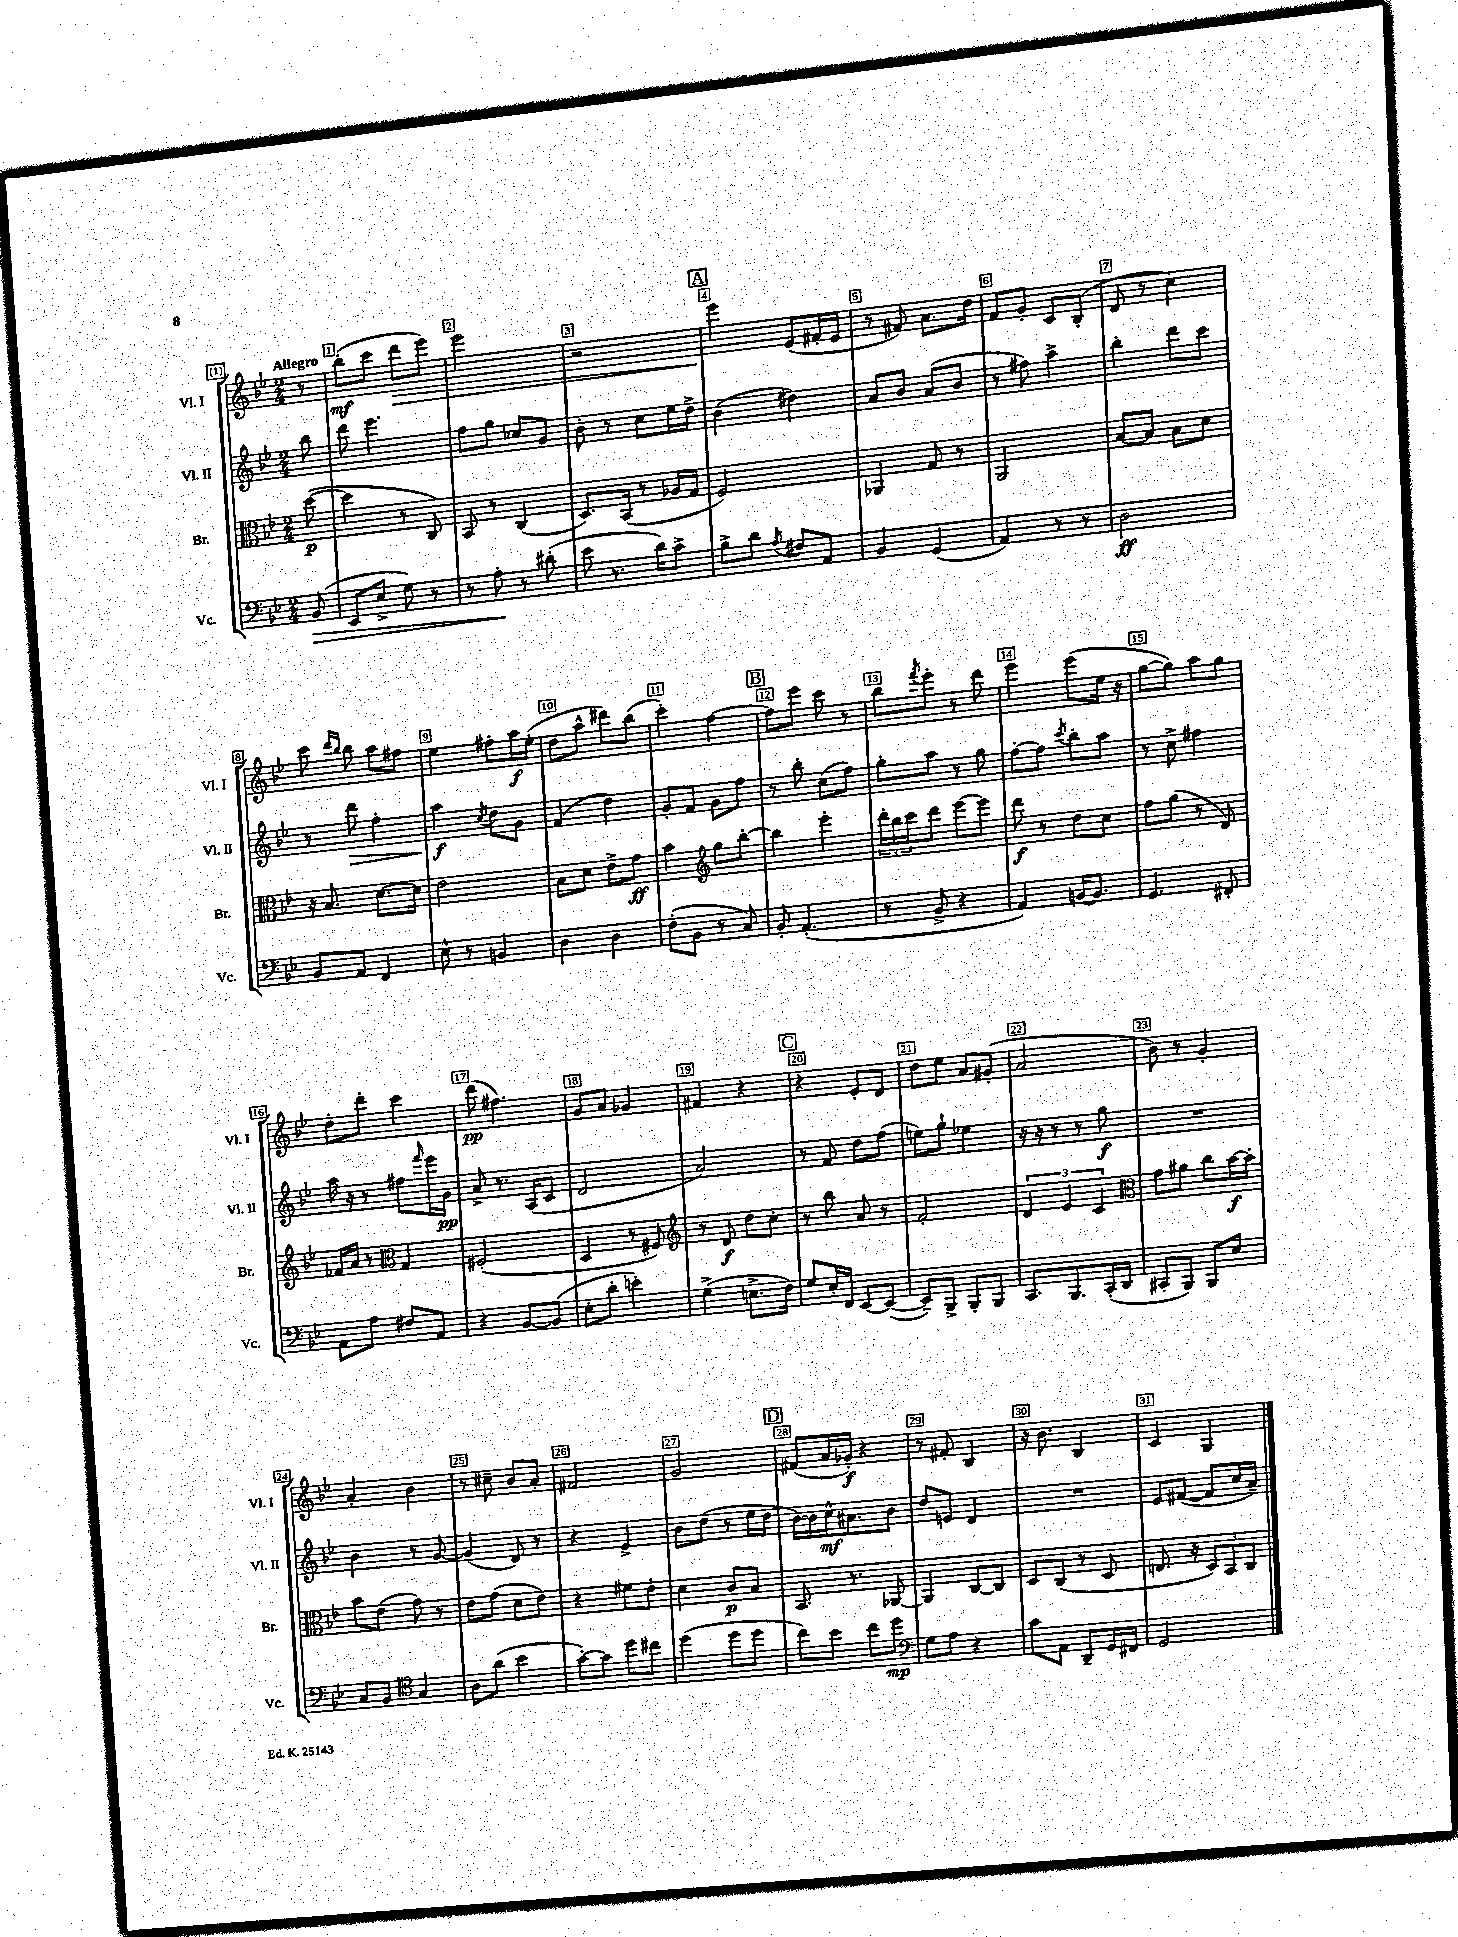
<<
\new StaffGroup <<
\new Staff = "s0" \with { instrumentName = "Vl. I" shortInstrumentName = "Vl. I" } {
    \clef treble \key bes \major \numericTimeSignature \time 2/4 \partial 8 \tempo "Allegro"
    r8 |
    bes''8-.\mf( c'''8 d'''8\> ees'''8) |
    ees'''2 |
    r2 |
    \mark \markup { \box "A" } ees'''4\! ees'8( fis'16-. ees'16 |
    r8 fis'8) a'8. d''16 |
    f'8 g'8-. c'8 bes8-.( |
    d'8 r8 c''4) |
    c'''8 \grace { d'''16 bes''16 } bes''8 a''8 fis''8 |
    ees''4 fis''8-. a''16\f ees''16-.( |
    d''8 a''8-^ dis'''8) bes''8( |
    c'''4-.) f''4~ |
    \mark \markup { \box "B" } f''8 ees'''8 c'''8 r8 |
    bes''8 \acciaccatura { f'''8 } ees'''8-. r8 d'''8 |
    ees'''4 ees'''8( ees''16 r16 |
    g''8~ g''8) a''8 g''8 |
    d''8-. d'''8-. c'''4 |
    d'''8\pp( fis''4.) |
    g'8 a'8 ges'4 |
    fis'4 r4 |
    \mark \markup { \box "C" } r4 ees'8-. d'8 |
    d''8 ees''8 a'8 gis'8-.( |
    a'2 |
    bes'8) r8 g'4-. |
    a'4-. bes'4 |
    r8 cis''8-- bes'8 a'8-. |
    fis'2 |
    g'2 |
    \mark \markup { \box "D" } fis'8( a'16 ges'16-.\f) r4 |
    r8 fis'8-. bes4 |
    r16 bes'8. bes4 |
    c'4 g4 \bar "|." |
}
\new Staff = "s1" \with { instrumentName = "Vl. II" shortInstrumentName = "Vl. II" } {
    \clef treble \key bes \major \numericTimeSignature \time 2/4 \partial 8
    bes''8 |
    d'''8 ees'''4. |
    f''8 g''8 ces''8 g'8 |
    bes'8-. r8 c''8 ees''16 d''16-> |
    \mark \markup { \box "A" } bes'4( dis''4) |
    a'8 bes'8 a'8( bes'8 |
    r8 fis''8) a''4-> |
    bes''4-. d'''8 c'''8 |
    r8 d'''8\> f''4-. |
    a''4\f\! \acciaccatura { c''8 } d''8 g'8 |
    f'4( d''4) |
    g'8-. f'8 g'8 f''8 |
    \mark \markup { \box "B" } r8 bes''8-. c''8( f''8) |
    g''8-. a''8 r8 g''8 |
    f''8~-. f''8 \acciaccatura { c'''8 } bes''8-. a''8 |
    r8 c''8-> fis''4 |
    a''16 r16 r8 fis''8 \grace { f'''16 } ees'''16 g'16\pp |
    a'8-> r8. a16( c'8 |
    d'2 |
    a'2) |
    \mark \markup { \box "C" } r8 f'8 d''8 f''8( |
    e''8) g''8-! ees''4 |
    r16 r16 r8 r8 g''8\f |
    R2 |
    bes'4 r8 g'8~ |
    g'4( d'8) r8 |
    r4 ees'4-> |
    bes'8 d''8( r8 ees''16 d''16 |
    \mark \markup { \box "D" } bes'16~) bes'16 c''16-^\mf ais'8. bes'8 |
    d''8 e'8 d'4 |
    R2 |
    ees'8 fis'8~( fis'8 c''16 a'16--) \bar "|." |
}
\new Staff = "s2" \with { instrumentName = "Br." shortInstrumentName = "Br." } {
    \clef alto \key bes \major \numericTimeSignature \time 2/4 \partial 8
    d''8~\p( |
    d''4 r8 c8) |
    bes,8 r8 c4( |
    d8.) bes,16( r8 aes16 g16 |
    \mark \markup { \box "A" } f2) |
    aes,4 g8 r8 |
    a,2 |
    bes8~ bes8 bes8 d'8 |
    r16 bes8. d'8.~ d'16 |
    ees'2 |
    bes8 d'8 ees'8-> g'8\ff |
    bes'4 \clef treble g''8 bes''8~-. |
    \mark \markup { \box "B" } bes''4 ees'''4-. |
    \tuplet 3/2 { d'''16-. bes''16 c'''16 } d'''8 ees'''8~ ees'''8 |
    d'''8\f r8 d''8 c''8 |
    f''8 g''8( r8 d'8) |
    fes'16 a'16 r8 \clef alto g4 |
    fis2-.( |
    d4 r8 fis8) |
    \clef treble r8 d'8\f d''8 c''8-. |
    \mark \markup { \box "C" } r8 bes''8 a'8 r8 |
    f'2-. |
    \tuplet 3/2 { d'4 ees'4 c'4 } |
    \clef alto g'8 ais'8 c''8 bes'16~\f bes'16-. |
    bes'8 ees'8( g'8) r8 |
    ees'8 g'8( d'8 ees'8) |
    r4 fis'8 ees'8-. |
    d'4 c'8\p bes8 |
    \mark \markup { \box "D" } bes,8. r8. aes,8~ |
    aes,4 c8~ c8 |
    d8 c8( r8 d8 |
    e8. r16 \tuplet 3/2 { d8) bes,8 c8 } \bar "|." |
}
\new Staff = "s3" \with { instrumentName = "Vc." shortInstrumentName = "Vc." } {
    \clef bass \key bes \major \numericTimeSignature \time 2/4 \partial 8
    bes,8\>( |
    ees,8 ees8-> g8) r8 |
    r8 a8-.\! r8 dis'8-.( |
    ees'8 r8. d'16) c'8-> |
    \mark \markup { \box "A" } bes8-> d'8 \acciaccatura { a8 } fis8 a,8 |
    bes,4 g,4( |
    a,4) r8 r8 |
    d2\ff |
    bes,8 a,8 f,4 |
    ees8-^ r8 b,4 |
    d4 d4 |
    f8-.( bes,8 r8 c8) |
    \mark \markup { \box "B" } bes,8-. a,4.-.( |
    r8 bes,8-> r4 |
    a,4) b,16~ b,8. |
    g,4. fis,8-. |
    a,8 a8 fis8 a,8 |
    r4 bes,8~ bes,8( |
    ees8-. d'8-. e'4-.) |
    g4->( e8.-> f16) |
    \mark \markup { \box "C" } g8 ees16-. f,16 ees,8~ ees,8~( |
    ees,8--) bes,,8-> bes,,8-. bes,,8 |
    c,8. bes,,8. c,16-.( d,16 |
    cis,8-. bes,,8) bes,,8 ees8 |
    c8 bes,8 \clef tenor g4 |
    a8 a'8( bes'4 |
    g'8~-.) g'8 d''8 cis''8 |
    d''4( d''8 d''8 |
    \mark \markup { \box "D" } c''8) bes'8 c''8 d''8\mp |
    \clef bass g8 a8 r4 |
    c'8 a,8 d,8-- g,16 fis,16 |
    g,2 \bar "|." |
}
>>
>>
\layout { \context { \Score \override BarNumber.break-visibility = ##(#f #t #t) barNumberVisibility = #all-bar-numbers-visible \override BarNumber.stencil = #(make-stencil-boxer 0.1 0.3 ly:text-interface::print) } }
